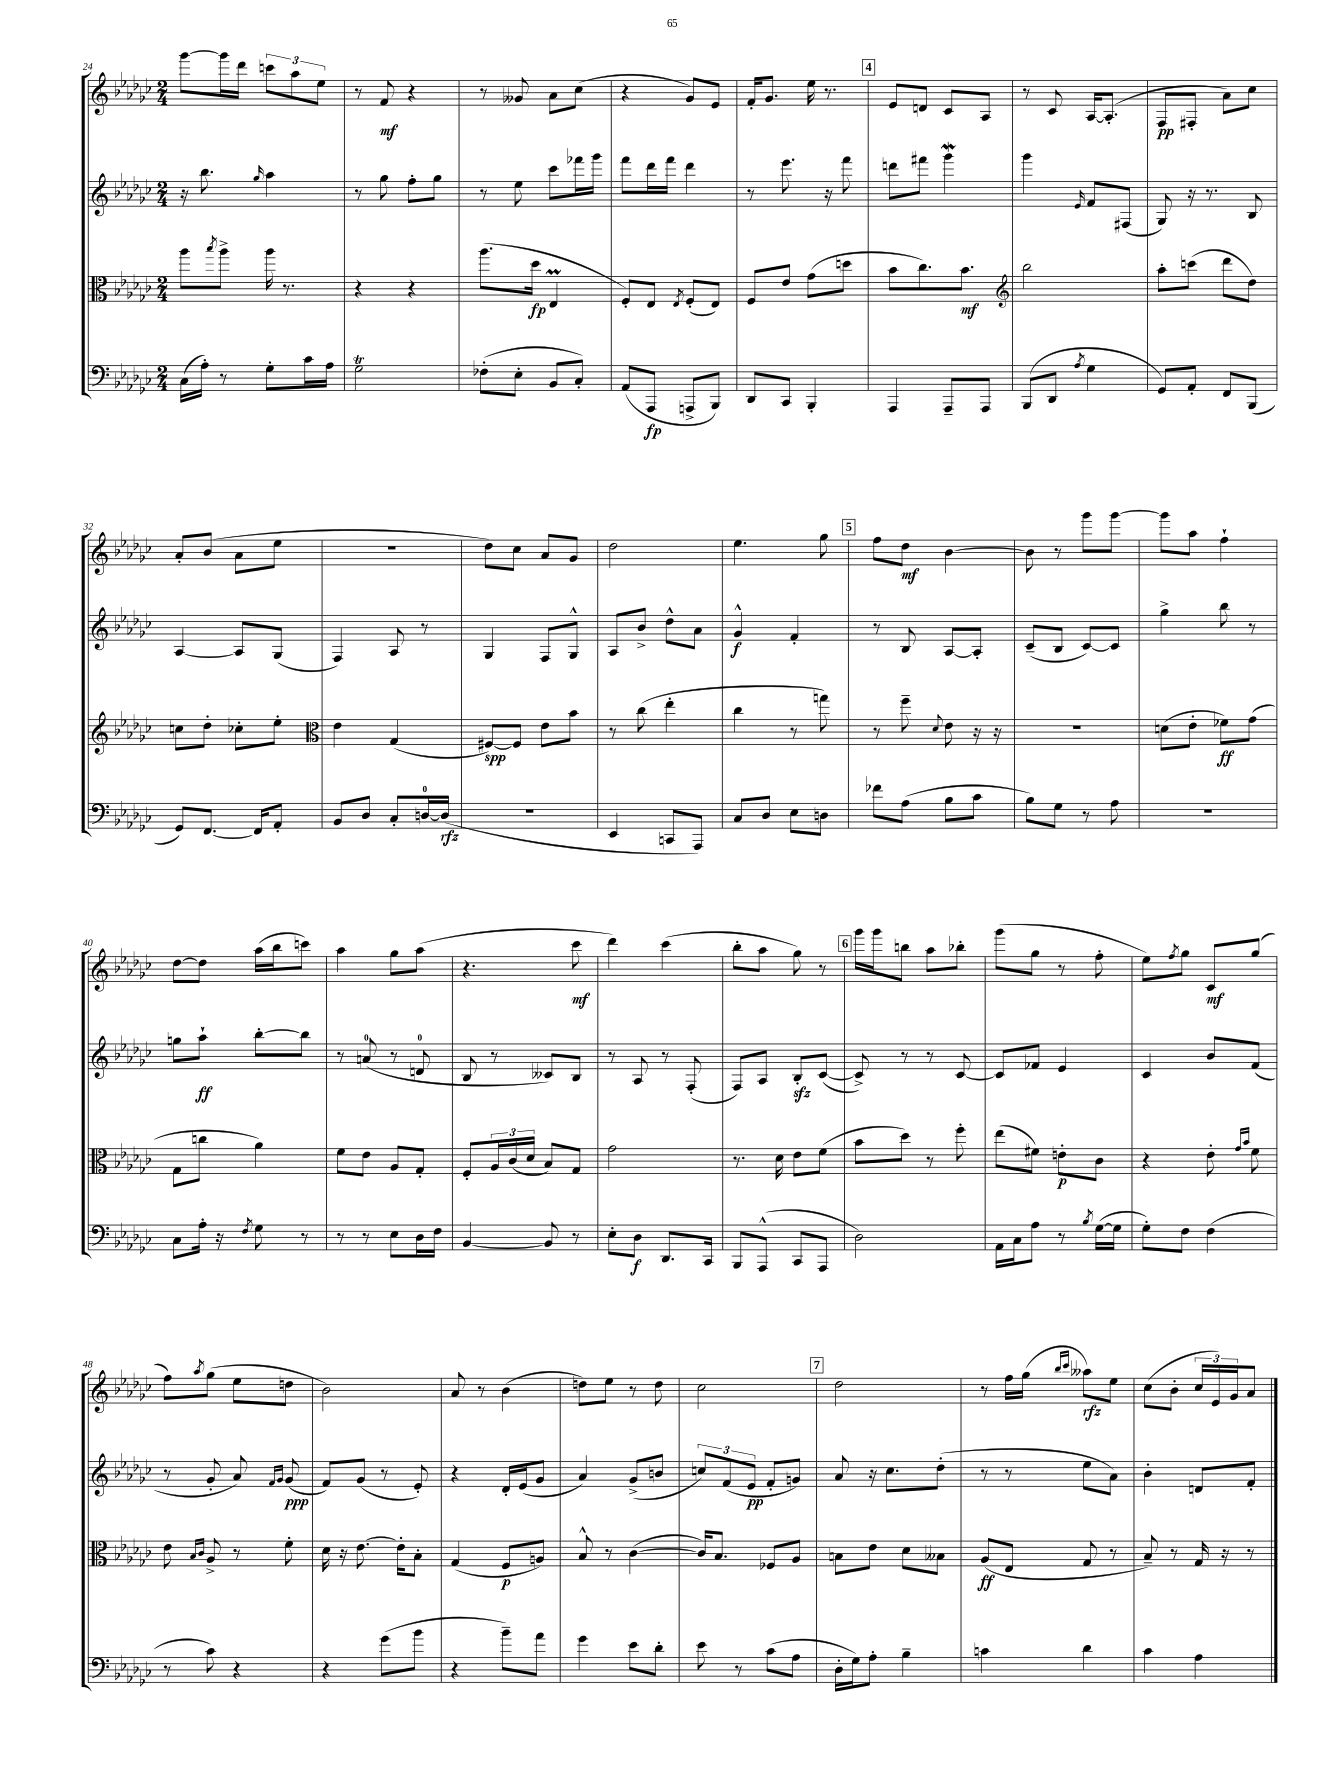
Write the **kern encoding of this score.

**kern	**kern	**kern	**kern
*staff4	*staff3	*staff2	*staff1
*clefF4	*clefC3	*clefG2	*clefG2
*k[b-e-a-d-g-c-]	*k[b-e-a-d-g-c-]	*k[b-e-a-d-g-c-]	*k[b-e-a-d-g-c-]
*M2/4	*M2/4	*M2/4	*M2/4
(16C-	8aa-	16r	[8ggg-
16A-')	.	8.bb-	.
.	8qbb-	.	.
8r	8aa-^	.	16ggg-]
.	.	.	16ddd-
.	.	16qqgg-	.
8G-'	16aa-	4aa-	12ccc
.	8.r	.	.
.	.	.	12aa-
16c-	.	.	.
.	.	.	12ee-
16A-	.	.	.
=	=	=	=
2G-	4r	8r	8r
.	.	8gg-	8f
.	4r	8ff'	4r
.	.	8gg-	.
=	=	=	=
(8F-'	(8.aa-	8r	8r
8E-'	.	8ee-	8g--
.	16dd-	.	.
8BB-	4E-	8ccc-	8a-
8C-')	.	16fff-	(8cc-
.	.	16ggg-	.
=	=	=	=
(8AA-	8F')	8fff	4r
8AAA-	8E-	16ddd-	.
.	.	16fff	.
.	8qE-	.	.
8AAA^	(8F'	4ddd-	8g-)
8BBB-)	8E-)	.	8e-
=	=	=	=
8DD-	8F	8r	16f'
.	.	.	8.g-
8CC-	8e-	8.eee-	.
4BBB-'	(8g-	.	16ee-
.	.	16r	8.r
.	8dd	8fff	.
=	=	=	=
4AAA-	8b-	8ddd	8e-
.	8.cc-)	8fff#	8d
8AAA-~	.	4ggg-	8c-
.	8.b-	.	.
8AAA-	.	.	8A-
=	=	=	=
*	*clefG2	*	*
(8BBB-	2bb-	4ggg-	8r
8DD-	.	.	8c-
8qA-	.	16qqe-	.
4G-	.	8f	[16A-
.	.	.	(8.A-']
.	.	(8F#	.
=	=	=	=
8GG-)	8aa-'	8G-)	8F
8AA-'	(8ccc	16r	8F#'
.	.	8.r	.
8FF	8ddd-	.	8a-)
(8BBB-	8dd-)	8B-	8cc-
=	=	=	=
8GG-)	8cc	[4A-	8a-'
[8.FF	8dd-'	.	(8b-
.	8cc-'	8A-]	8a-
16FF]	.	.	.
8AA-'	8ee-'	(8G-	8ee-
=	=	=	=
*	*clefC3	*	*
8BB-	4e-	4F)	2r
8D-	.	.	.
8C-'	(4G-	8A-	.
[16D	.	8r	.
(16D]	.	.	.
=	=	=	=
2r	[8F#)	4G-	8dd-)
.	8F#]	.	8cc-
.	8e-	8F	8a-
.	8b-	8G-^^	8g-
=	=	=	=
4EE-	8r	8A-	2dd-
.	(8cc-	8b-^	.
8CC	4ee-'	8dd-^^	.
8AAA-)	.	8a-	.
=	=	=	=
8C-	4cc-	4g-^^	4.ee-
8D-	.	.	.
8E-	8r	4f'	.
8D	8gg)	.	8gg-
=	=	=	=
8f-	8r	8r	8ff
(8A-	8ff~	8B-	8dd-
.	8qqd-	.	.
8B-	8e-	[8A-	[4b-
8c-	16r	8A-']	.
.	16r	.	.
=	=	=	=
8B-)	2r	(8c-~	8b-]
8G-	.	8B-	8r
8r	.	[8c-)	8ggg-
8A-	.	8c-]	[8ggg-
=	=	=	=
2r	(8d	4gg-^	8ggg-]
.	8e-'	.	8aa-
.	8f-)	8bb-	4ff`
.	(8g-	8r	.
=	=	=	=
8C-	8G-	8gg	[8dd-
16A-'	8cc	8aa-`	8dd-]
16r	.	.	.
8qF	.	.	.
8G-	4a-)	[8bb-'	(16aa-
.	.	.	16bb-
8r	.	8bb-]	8ccc)
=	=	=	=
8r	8f	8r	4aa-
8r	8e-	(8a	.
8E-	8A-	8r	8gg-
16D-	8G-'	8d	(8aa-
16F	.	.	.
=	=	=	=
[4BB-	8F'	8B-	4.r
.	24A-	8r	.
.	(24c-	.	.
.	24d-	.	.
8BB-]	8B-)	8c--)	.
8r	8G-	8B-	8ccc-
=	=	=	=
8E-'	2g-	8r	4ddd-)
8D-	.	8A-	.
8.DD-	.	8r	(4ccc-
.	.	(8F'	.
16CC-	.	.	.
=	=	=	=
8BBB-	8.r	8F)	8bb-'
(8AAA-^^	.	8A-	8aa-
.	16d-	.	.
8CC-	8e-	8B-'	8gg-)
8AAA-	(8f	([8c-	8r
=	=	=	=
2D-)	8b-	8c-^])	16ggg-
.	.	.	16ggg-
.	8dd-)	8r	8bb
.	8r	8r	8aa-
.	8ff'	[8c-	8bb-'
=	=	=	=
16AA-	(8ee-	8c-]	(8ggg-
16C-	.	.	.
8A-	8f#)	8f-	8gg-
8r	8e'	4e-	8r
8qB-	.	.	.
([16G-	8c-	.	8ff'
16G-]	.	.	.
=	=	=	=
8G-')	4r	4c-	8ee-)
.	.	.	8qff
8F	.	.	8gg-
(4F	8e-'	8b-	8c-
.	16qqg-	.	.
.	16qqb-	.	.
.	8f	(8f	(8gg-
=	=	=	=
8r	8e-	8r	8ff)
.	16qqB-	.	.
.	16qqc-	.	8qaa-
8c-)	8A-^	8g-'	(8gg-
4r	8r	8a-)	8ee-
.	.	16qqf	.
.	.	16qqg-	.
.	8f'	(8g-	8dd
=	=	=	=
4r	16d-	8f)	2b-)
.	16r	.	.
.	[8.e-	(8g-	.
(8g-	.	8r	.
.	16e-']	.	.
8b-	8B-'	8e-')	.
=	=	=	=
4r	(4G-	4r	8a-
.	.	.	8r
8b-~)	8F	16d-'	(4b-
.	.	(16e-	.
8a-	8A)	8g-	.
=	=	=	=
4g-	8B-^^	4a-)	8dd)
.	8r	.	8ee-
8e-	([4c-	(8g-^	8r
8d-'	.	8b	8dd
=	=	=	=
8e-	16c-])	12cc)	2cc-
.	8.B-	.	.
.	.	(12f	.
8r	.	.	.
.	.	12e-	.
(8c-	8F-	8f'	.
8A-	8A-	8g)	.
=	=	=	=
16D-'	8B	8a-	2dd-
16G-)	.	.	.
8A-'	8e-	16r	.
.	.	8.cc-	.
4B-~	8d-	.	.
.	8B--	(8dd-'	.
=	=	=	=
4c	(8A-	8r	8r
.	8E-	8r	16ff
.	.	.	(16gg-
.	.	.	16qqbb-
.	.	.	16qqccc-
4d-	8G-	8ee-	8aa--)
.	8r	8a-)	8ee-
=	=	=	=
4c-	8B-~)	4b-'	(8cc-
.	8r	.	8b-'
4A-	16G-	8d	24cc-
.	.	.	24e-)
.	16r	.	.
.	.	.	24g-
.	8r	8f'	8a-
==	==	==	==
*-	*-	*-	*-
